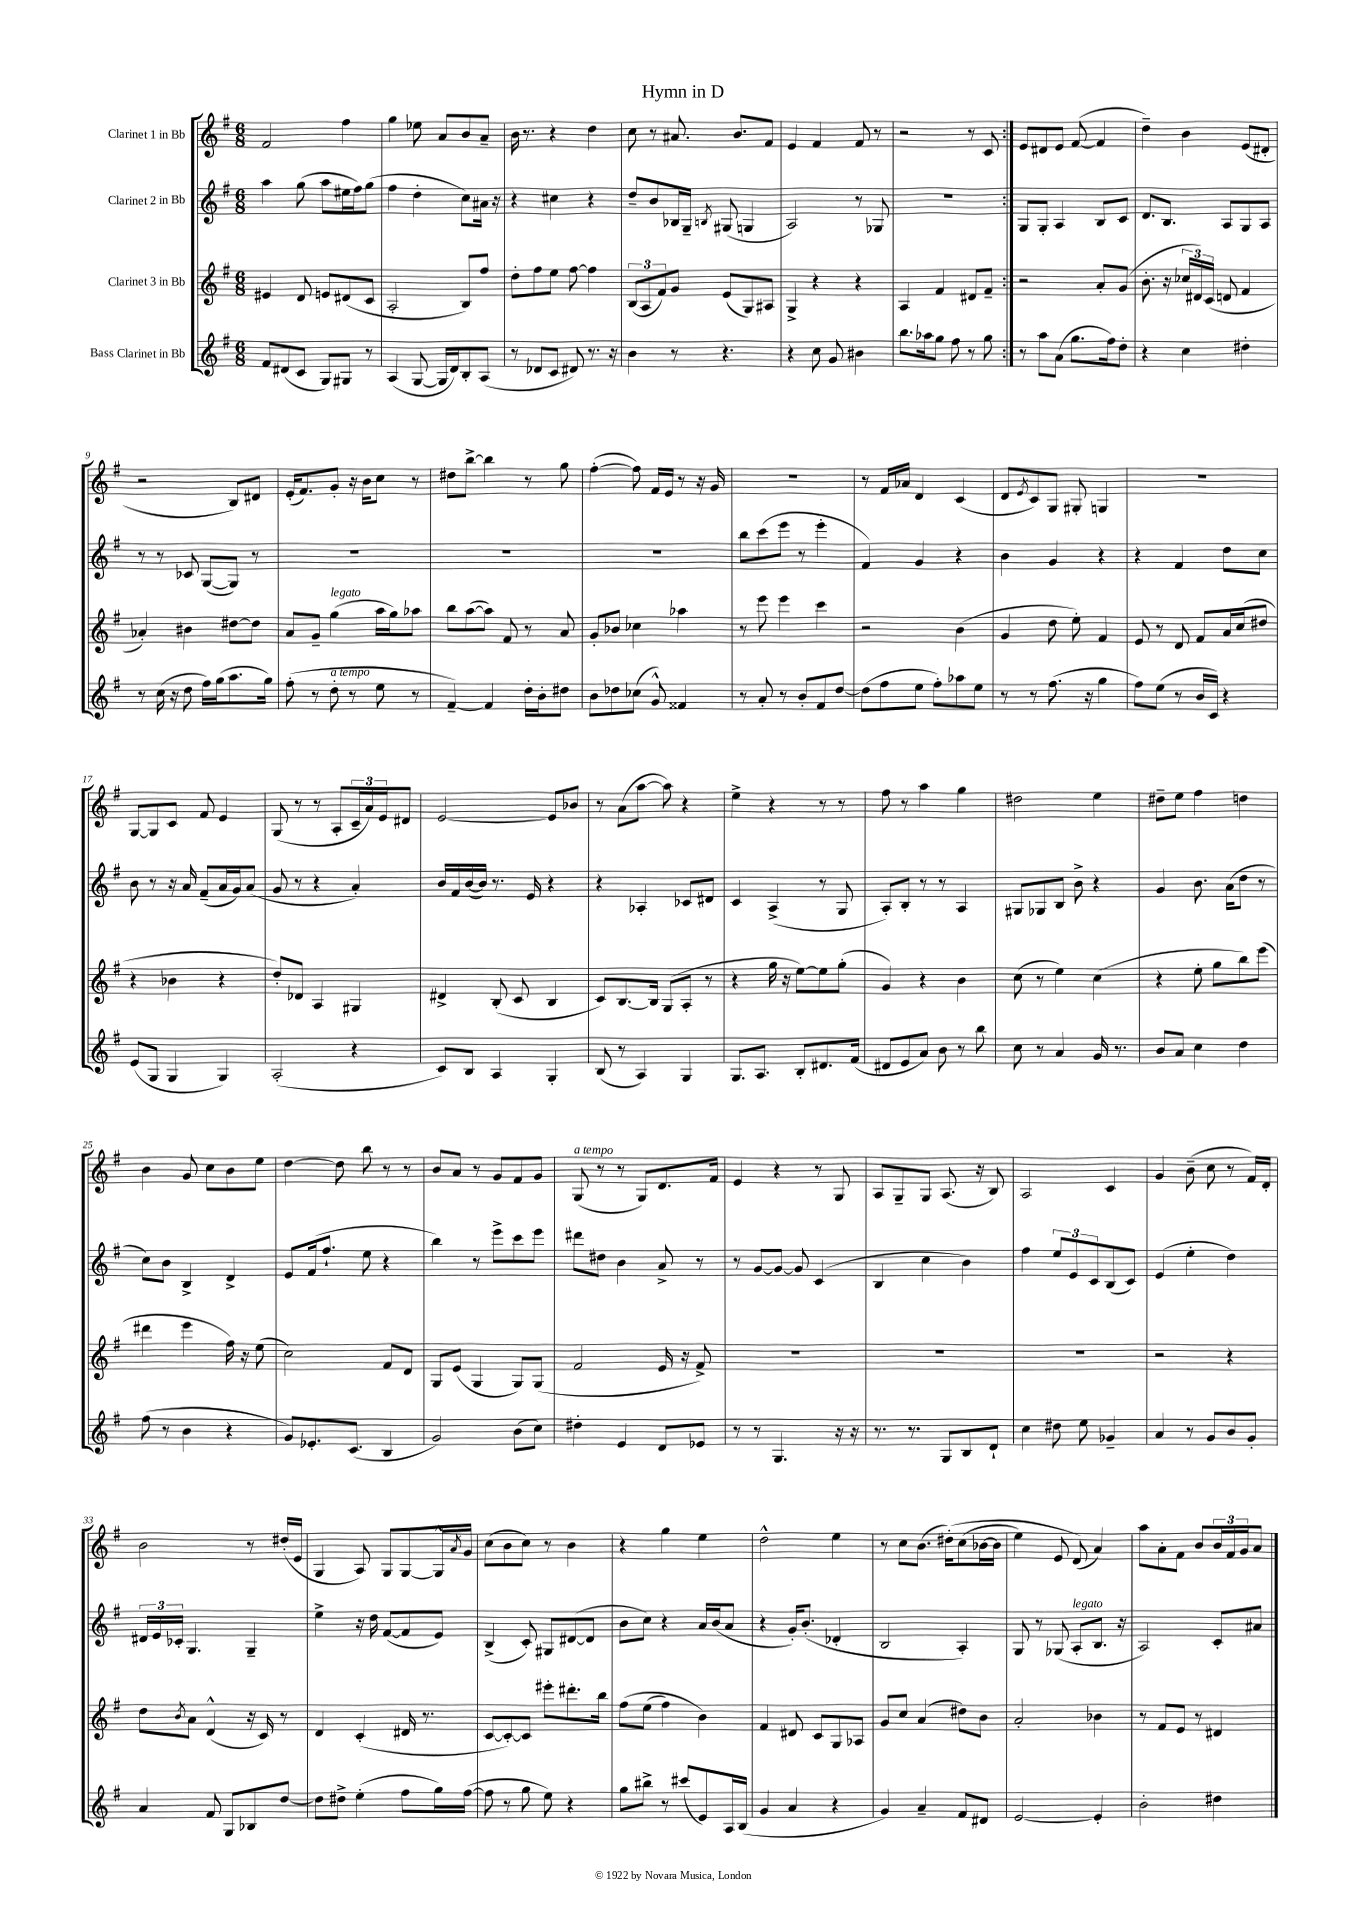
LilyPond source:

\header { title = "Hymn in D" }
<<
\new StaffGroup <<
\new Staff = "s0" \with { instrumentName = "Clarinet 1 in Bb" } {
    \clef treble \key g \major \numericTimeSignature \time 6/8
    \repeat volta 2 { fis'2 fis''4 |
    g''4 ees''8 a'8 b'8 a'8-- |
    b'16 r8. r4 d''4 |
    c''8 r8 ais'8. b'8. fis'8 |
    e'4 fis'4 fis'8 r8 |
    r2 r8 c'8 | }
    e'8 dis'8 e'8 fis'8~( fis'4 |
    d''4--) b'4 e'8( dis'8-. |
    r2 b8) dis'8 |
    e'16-.( fis'8.) g'8-. r16 b'16 c''8 r8 |
    dis''8 b''8~-> b''4 r8 g''8 |
    fis''4~-.( fis''8) fis'16 e'16 r8 r16 g'16 |
    R2. |
    r8 fis'16 aes'16 d'4 c'4( |
    d'8 \acciaccatura { e'8 } c'8) g8 gis8-. g4 |
    R2. |
    g8~ g8 c'8 fis'8 e'4 |
    g8( r8 r8 a8-. \tuplet 3/2 { c'16-- a'16) e'16 } dis'8 |
    e'2~ e'8 bes'8 |
    r8 a'8( a''8~ a''8) r4 |
    e''4-> r4 r8 r8 |
    fis''8 r8 a''4 g''4 |
    dis''2 e''4 |
    dis''8-- e''8 fis''4 d''4 |
    b'4 g'8 c''8 b'8 e''8 |
    d''4~ d''8 b''8 r8 r8 |
    b'8 a'8 r8 g'8 fis'8 g'8 |
    g8^\markup { \italic "a tempo" }( r8 r8 g8) d'8. fis'16 |
    e'4 r4 r8 g8 |
    a8 g8-- g8 a8.( r16 b8) |
    a2 c'4 |
    g'4 b'8--( c''8 r8 fis'16) d'16-. |
    b'2 r8 dis''16-.( e'16 |
    g4 a8) g8 g8~ g16-^ \acciaccatura { a'8 } g'16 |
    c''8( b'8 c''8) r8 b'4 |
    r4 g''4 e''4 |
    d''2-^ e''4 |
    r8 c''8 b'8.( dis''16-.)\( c''8( bes'16~ bes'16 |
    e''4) e'8 d'8(\) a'4) |
    a''8 a'8-. fis'8 b'8 \tuplet 3/2 { b'16 fis'16 g'16 } a'8 \bar "|." |
}
\new Staff = "s1" \with { instrumentName = "Clarinet 2 in Bb" } {
    \clef treble \key g \major \numericTimeSignature \time 6/8
    \repeat volta 2 { a''4 g''8( a''8 eis''16 fis''16) g''8( |
    fis''4 d''4-. c''8) ais'16 r16 |
    r4 cis''4 r4 |
    d''8-- b'8 bes16 g16-- \acciaccatura { b8 } gis8( g4 |
    a2) r8 ges8 |
    R2. | }
    g8 g8-. a4 b8 c'8 |
    d'8. b8. a8 g8 a8 |
    r8 r8 ces'8 g8~( g8) r8 |
    R2. |
    R2. |
    R2. |
    b''8 c'''8( e'''8 r8 e'''4-. |
    fis'4) g'4 r4 |
    b'4 g'4 r4 |
    r4 fis'4 d''8 c''8 |
    b'8 r8 r16 a'16 fis'8--( a'16 g'16) a'8( |
    g'8 r8 r4 a'4-.) |
    b'16 fis'16 b'16~( b'16) r8. e'16 r4 |
    r4 aes4-. ces'8 dis'8 |
    c'4 a4->( r8 g8 |
    a8-.) b8-. r8 r8 a4 |
    gis8 ges8 b8 b'8-> r4 |
    g'4 b'8. a'16( d''8 r8 |
    c''8) b'8 b4-> d'4-> |
    e'8 fis'16( fis''8.-! e''8 r4 |
    b''4) r8 e'''8-> c'''8 e'''8 |
    dis'''8 dis''8 b'4 a'8-> r8 |
    r8 g'8~ g'8~ g'8 c'4( |
    b4 c''4 b'4) |
    fis''4 \tuplet 3/2 { e''8 e'8 c'8 } b8( c'8) |
    e'4( e''4-. d''4) |
    \tuplet 3/2 { dis'16 e'16 ces'16-. } g4. g4-- |
    e''4-> r16 d''16 fis'8~( fis'8 e'8) |
    b4->( c'8-.) gis8 dis'8~( dis'8 |
    b'8 c''8) r4 a'16 b'16( a'8 |
    r4 g'16-.) b'8.-.( des'4-. |
    b2 a4-.) |
    g8 r8 ges8( a8-.^\markup { \italic "legato" } b8. r16 |
    a2) c'8-. ais'8 \bar "|." |
}
\new Staff = "s2" \with { instrumentName = "Clarinet 3 in Bb" } {
    \clef treble \key g \major \numericTimeSignature \time 6/8
    \repeat volta 2 { eis'4 d'8 e'8 dis'8( c'8 |
    a2-. b8) fis''8 |
    d''8-. fis''8 e''8 fis''8~ fis''4 |
    \tuplet 3/2 { b8( a8 fis'8) } g'8 e'8( g8) ais8 |
    g4-> r4 r4 |
    a4 fis'4 dis'8 fis'8-- | }
    r2 a'8-. g'8( |
    b'8.-. r16 \tuplet 3/2 { ces''16 dis'16) c'16( } d'8 fis'4 |
    aes'4-.) bis'4 dis''8~ dis''8 |
    a'8 g'8-- g''4^\markup { \italic "legato" }( a''16 g''16) aes''8 |
    b''8 a''8~( a''8) fis'8 r8 a'8 |
    g'8-. bes'8 ces''4 aes''4 |
    r8 e'''8 e'''4 c'''4 |
    r2 b'4( |
    g'4 d''8 e''8-.) fis'4 |
    e'8 r8 d'8 fis'8 a'16 c''16( dis''8 |
    r4 bes'4 r4 |
    d''8-.) des'8 a4 gis4 |
    dis'4-> b8-.( c'8 b4 |
    c'8) b8.~ b16 g8( a8-. r8 |
    r4 g''16 r16 e''8~) e''8 g''8-.( |
    g'4) r4 b'4 |
    c''8( r8 e''4) c''4( |
    r4 e''8-. g''8 b''8) e'''8( |
    dis'''4 e'''4 fis''16) r16 e''8( |
    c''2) fis'8 d'8 |
    g8 e'8( g4 g8) g8( |
    fis'2 e'16 r16 fis'8->) |
    R2. |
    R2. |
    R2. |
    r2 r4 |
    d''8 \acciaccatura { b'8 } a'8 d'4-^( r16 c'16) r8 |
    d'4 c'4-.( dis'16 r8. |
    c'8~ c'8~-.) c'8 eis'''8-. dis'''8.-. b''16 |
    fis''8\( e''8( fis''4) b'4\) |
    fis'4 dis'8 c'8 g8 aes8 |
    g'8 c''8 a'4( dis''8) b'8 |
    a'2-. bes'4 |
    r8 fis'8 e'8 r8 dis'4 \bar "|." |
}
\new Staff = "s3" \with { instrumentName = "Bass Clarinet in Bb" } {
    \clef treble \key g \major \numericTimeSignature \time 6/8
    \repeat volta 2 { fis'8 dis'8( c'8 g8) gis8 r8 |
    a4( g8~ g16 d'16) b8-. a8( |
    r8 des'8 c'8 dis'8) r8. r16 |
    b'4 r8 r4. |
    r4 c''8 g'8 bis'4 |
    b''8. aes''16 g''8 fis''8 r8 g''8 | }
    r8 a''8 a'8( g''8. fis''16) d''8-. |
    r4 c''4 dis''4-. |
    r8 c''16( r16 d''8 fis''16) g''16( a''8. g''16) |
    fis''8-.( r8 d''8-.^\markup { \italic "a tempo" } r8 e''8 r8 |
    fis'4~--) fis'4 d''16-. b'16-. dis''8 |
    b'8 des''8 ces''8( g'8-^) fisis'4 |
    r8 a'8-. r8 b'8-. fis'8 d''8~ |
    d''8( fis''8 e''8 fis''8-.) aes''8 e''8 |
    r8 r8 fis''8.( r16 g''4 |
    fis''8) e''8( r8 b'16 c'16) r4 |
    e'8( g8 g4 g4) |
    a2-.( r4 |
    c'8) b8 a4 g4-. |
    b8( r8 a4) g4 |
    g8. a8. b8-. dis'8. fis'16( |
    dis'8 e'8 a'8) b'8 r8 b''8 |
    c''8 r8 a'4 g'16 r8. |
    b'8 a'8 c''4 d''4 |
    fis''8( r8 b'4 r4 |
    g'8) ees'8.-. c'8.( b4 |
    g'2) b'8( c''8) |
    dis''4-. e'4 d'8 ees'8 |
    r8 r8 g4. r16 r16 |
    r8. r8. g8 b8 d'8-! |
    c''4 dis''8 e''8 ges'4-- |
    a'4 r8 g'8 b'8 g'8-. |
    a'4 fis'8 g8 bes8 d''8~ |
    d''8 dis''8-> e''4-.( fis''8 g''16) fis''16~( |
    fis''8 r8 g''8 e''8) r4 |
    g''8 bis''8-> r8 cis'''8( e'8) a16 b16( |
    g'4 a'4 r4 |
    g'4) a'4-- fis'8 dis'8 |
    e'2~ e'4-. |
    b'2-. dis''4 \bar "|." |
}
>>
>>
